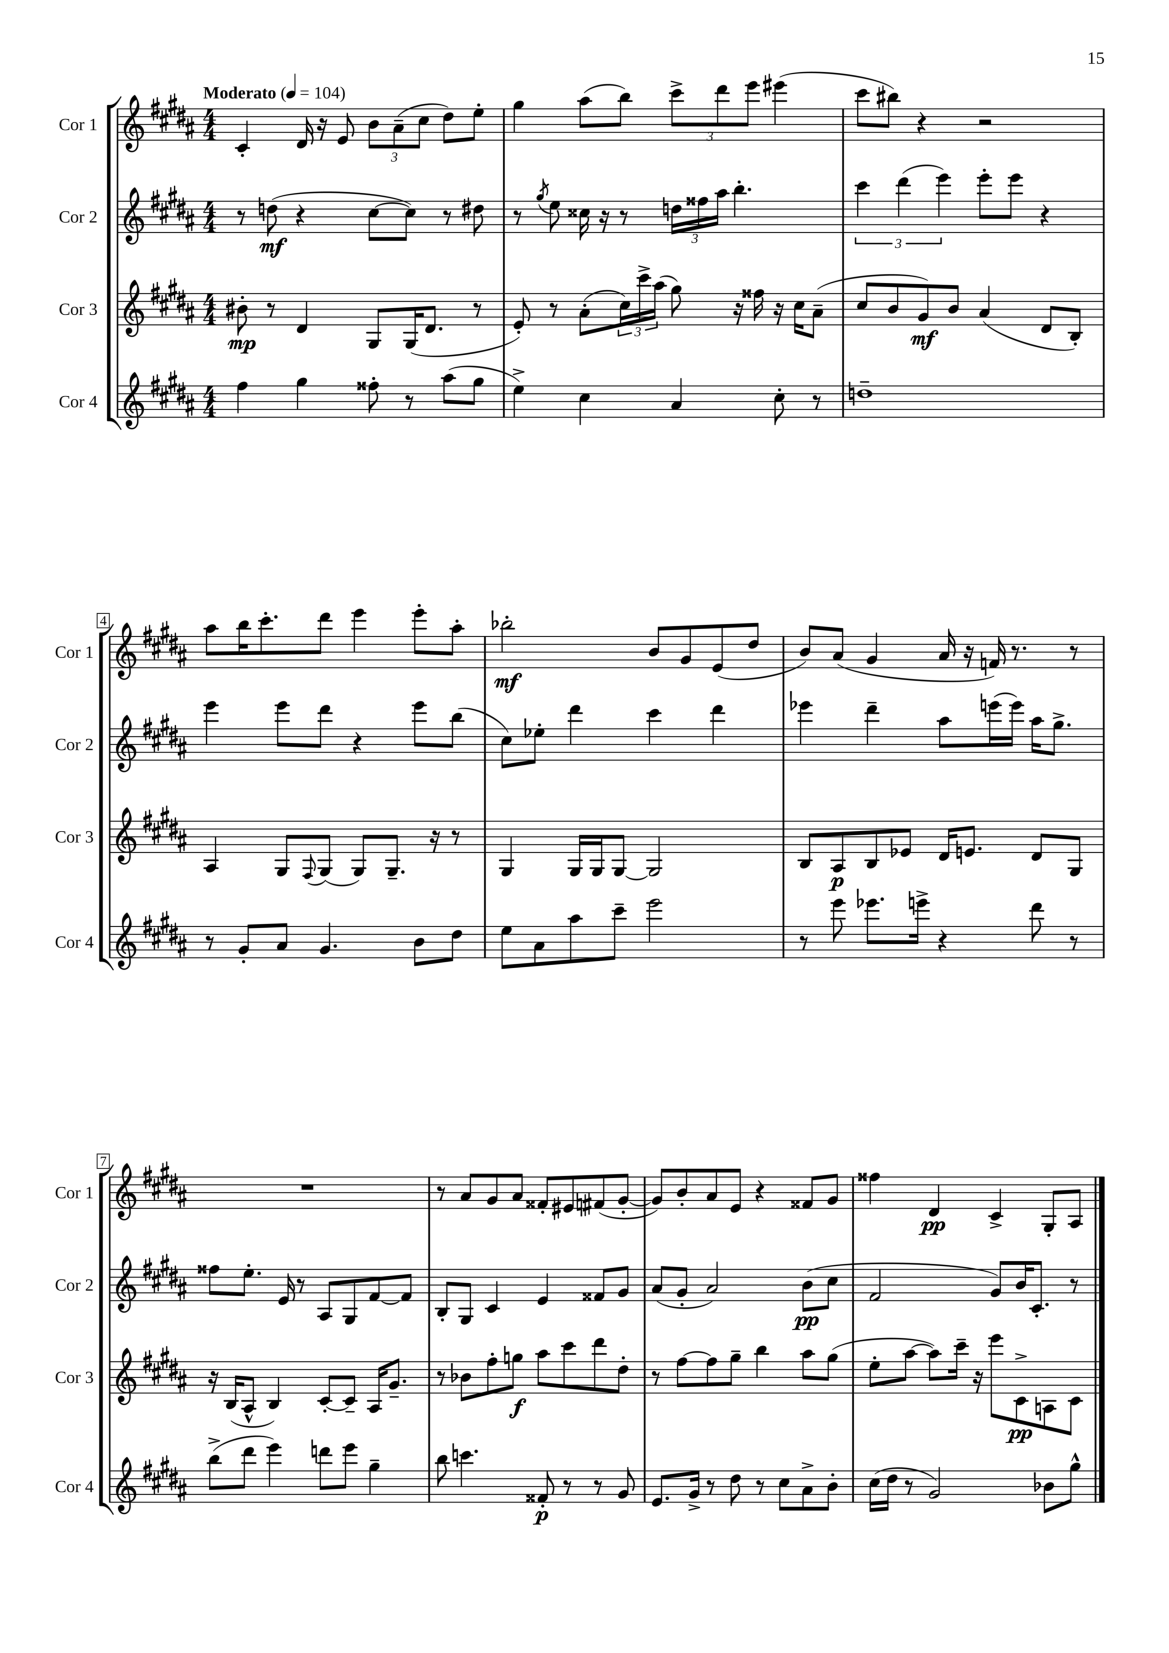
<<
\new StaffGroup <<
\new Staff = "s0" \with { instrumentName = "Cor 1" shortInstrumentName = "Cor 1" } {
    \clef treble \key b \major \numericTimeSignature \time 4/4 \tempo "Moderato" 4 = 104
    cis'4-. dis'16 r16 e'8 \tuplet 3/2 { b'8 ais'8--( cis''8 } dis''8) e''8-. |
    gis''4 ais''8( b''8) \tuplet 3/2 { cis'''8-> dis'''8 e'''8 } eis'''4( |
    cis'''8 bis''8) r4 r2 |
    ais''8 b''16 cis'''8.-. dis'''8 e'''4 e'''8-. ais''8-. |
    bes''2-.\mf b'8 gis'8 e'8( dis''8 |
    b'8) ais'8( gis'4 ais'16 r16 f'16) r8. r8 |
    R1 |
    r8 ais'8 gis'8 ais'8 fisis'8-. eis'8 fis'8( gis'8~-. |
    gis'8) b'8-. ais'8 e'8 r4 fisis'8 gis'8 |
    fisis''4 dis'4\pp cis'4-> gis8-. ais8 \bar "|." |
}
\new Staff = "s1" \with { instrumentName = "Cor 2" shortInstrumentName = "Cor 2" } {
    \clef treble \key b \major \numericTimeSignature \time 4/4
    r8 d''8\mf( r4 cis''8~ cis''8) r8 dis''8 |
    r8 \acciaccatura { gis''8 } e''8 cisis''16 r16 r8 \tuplet 3/2 { d''16 fisis''16 ais''16 } b''4.-. |
    \tuplet 3/2 { cis'''4 dis'''4( e'''4) } e'''8-. e'''8 r4 |
    e'''4 e'''8 dis'''8 r4 e'''8 b''8( |
    cis''8) ees''8-. dis'''4 cis'''4 dis'''4 |
    ees'''4 dis'''4-- ais''8 e'''16( e'''16) ais''16 gis''8.-> |
    fisis''8 e''8.-. e'16 r8 ais8 gis8 fis'8~ fis'8 |
    b8-. gis8 cis'4 e'4 fisis'8 gis'8 |
    ais'8( gis'8-. ais'2) b'8\pp( cis''8 |
    fis'2 gis'8) b'16 cis'8.-. r8 \bar "|." |
}
\new Staff = "s2" \with { instrumentName = "Cor 3" shortInstrumentName = "Cor 3" } {
    \clef treble \key b \major \numericTimeSignature \time 4/4
    bis'8-.\mp r8 dis'4 gis8 gis16( dis'8. r8 |
    e'8-.) r8 ais'8-.( \tuplet 3/2 { cis''16) cis'''16-> ais''16( } gis''8) r16 fisis''16 r16 cis''16 ais'8--( |
    cis''8 b'8 gis'8\mf) b'8 ais'4( dis'8 b8-.) |
    ais4 gis8 \appoggiatura { fis8 } gis8( gis8) gis8.-- r16 r8 |
    gis4 gis16 gis16 gis8~ gis2 |
    b8 ais8\p b8 ees'8 dis'16 e'8. dis'8 gis8 |
    r16 b16( ais8-^ b4) cis'8~-. cis'8-- ais16 gis'8.-- |
    r8 bes'8 fis''8-. g''8\f ais''8 cis'''8 dis'''8 dis''8-. |
    r8 fis''8~ fis''8 gis''8-- b''4 ais''8 gis''8( |
    e''8-. ais''8~ ais''8) cis'''16-- r16 e'''8 cis'8->\pp a8 cis'8 \bar "|." |
}
\new Staff = "s3" \with { instrumentName = "Cor 4" shortInstrumentName = "Cor 4" } {
    \clef treble \key b \major \numericTimeSignature \time 4/4
    fis''4 gis''4 fisis''8-. r8 ais''8( gis''8 |
    e''4->) cis''4 ais'4 cis''8-. r8 |
    d''1-- |
    r8 gis'8-. ais'8 gis'4. b'8 dis''8 |
    e''8 ais'8 ais''8 cis'''8-- e'''2 |
    r8 e'''8 ees'''8. e'''16-> r4 dis'''8 r8 |
    b''8->( dis'''8 e'''4) d'''8 e'''8 gis''4-- |
    b''8 c'''4. fisis'8-.\p r8 r8 gis'8 |
    e'8. gis'16-> r8 dis''8 r8 cis''8 ais'8-> b'8-. |
    cis''16( dis''16 r8 gis'2) bes'8 gis''8-^ \bar "|." |
}
>>
>>
\layout { \context { \Score \override BarNumber.stencil = #(make-stencil-boxer 0.1 0.3 ly:text-interface::print) } }
